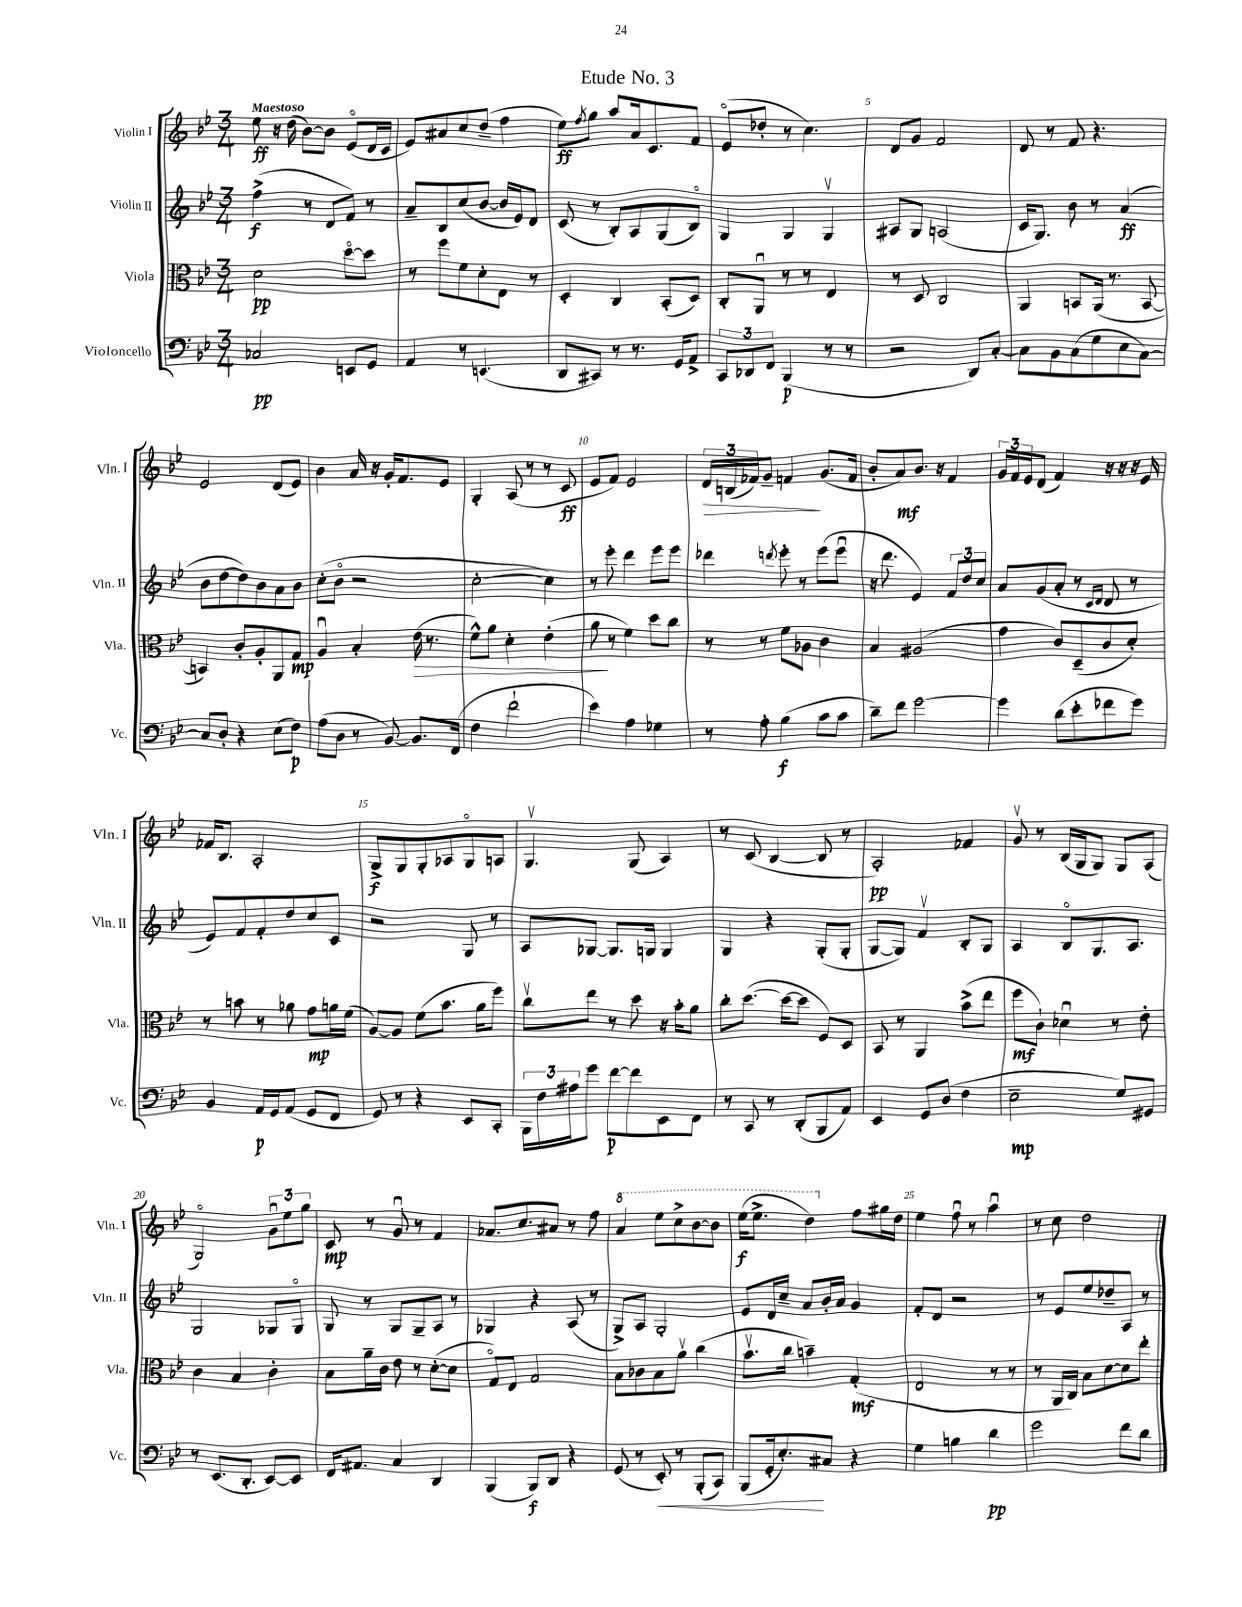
\header { title = "Etude No. 3" }
<<
\new StaffGroup <<
\new Staff = "s0" \with { instrumentName = "Violin I" shortInstrumentName = "Vln. I" } {
    \clef treble \key bes \major \numericTimeSignature \time 3/4 \tempo "Maestoso"
    ees''8\ff r16 d''16( bes'8~) bes'8 ees'8\flageolet( d'16 c'16 |
    ees'8) ais'8 c''8 d''8--( f''4 |
    ees''8\ff) \acciaccatura { f''8 } g''8 a''8 a'16 c'8. f'8 |
    ees'8\flageolet( des''8-. r8 c''4.) |
    d'8 g'8 f'2 |
    d'8 r8 f'8 r4. |
    ees'2 d'8( ees'8) |
    bes'4 a'16 r16 g'16-. f'8. ees'8 |
    g4-. a8( r8 r8 c'8\ff |
    ees'8 f'8) ees'2 |
    \tuplet 3/2 { d'16\> b16( fes'16) } g'8-- f'4\! g'8.( f'16 |
    bes'8-. a'8\mf) bes'8. r16 f'4 |
    \tuplet 3/2 { g'16 f'16 ees'16 } d'8( f'4) r16 r16 r16 ees'16 |
    fes'16 bes8. a2-. |
    g8->\f g8 g8-. aes8 g8\flageolet a8 |
    g4.\upbow g8( a4) |
    r8 c'8( bes4~ bes8 r8 |
    a2-.\pp) fes'4 |
    g'8\upbow r8 bes16( g16 g8) g8 a8( |
    g2\flageolet) \tuplet 3/2 { g'8\downbow ees''8 g''8 } |
    c'8\mp r8 g'8\downbow r8 f'4 |
    aes'8. c''8. ais'8 r8 f''8 |
    \ottava #1 a''4 ees'''8 c'''8-> bes''8~ bes''8 |
    ees'''16\f( ees'''8.-> d'''4) \ottava #0 f''8 gis''16 d''16 |
    ees''4 f''8\downbow r8 a''4\downbow |
    r8 c''8 d''2 \bar "|." |
}
\new Staff = "s1" \with { instrumentName = "Violin II" shortInstrumentName = "Vln. II" } {
    \clef treble \key bes \major \numericTimeSignature \time 3/4
    f''4->\f( r8 d'8 f'8) r8 |
    a'8-- bes8 c''8( bes'8~ bes'16 ees'16) d'8 |
    c'8( r8 bes8-.) a8 g8( bes8\flageolet) |
    g4 g4 g4\upbow |
    ais8 g8 a2( |
    c'16 g8.) bes'8 r8 a'4\ff( |
    bes'8 d''8~ d''8) bes'8 a'8 bes'8 |
    c''8-.( bes'8\flageolet r2 |
    c''2~-. c''4) |
    r8 ees'''8-. d'''4 ees'''8 ees'''8 |
    des'''4 \acciaccatura { d'''8 } ees'''8-. r8 ees'''8( ees'''8\downbow |
    r16 d'''8. ees'4) \tuplet 3/2 { f'8 d''8 c''8 } |
    a'8 g'8( a'8-. r8 \grace { c'16 d'16 } d'8 r8 |
    ees'8) f'8 f'8-. d''8 c''8 c'8 |
    r2 g8 r8 |
    a8 ges8~ ges8. g16 g4 |
    g4 r4 g8-.( g8-. |
    g8~ g8) f'4\upbow bes8-. g8 |
    a4 bes8\flageolet g8. a8. |
    g2 ges8 ges8\flageolet |
    g8 r8 g8 g8-- a8 r8 |
    ges4 r4 a8( r8 |
    g8->) a8 g2-. |
    ees'8 d'16 c''16-- a'8 bes'16-. a'16 g'4 |
    f'8-. d'8 r2 |
    r8 ees'8 ees''8 des''8-- a8 r8 \bar "|." |
}
\new Staff = "s2" \with { instrumentName = "Viola" shortInstrumentName = "Vla." } {
    \clef alto \key bes \major \numericTimeSignature \time 3/4
    d'2\pp d''8~\flageolet d''8 |
    r8 f''8 f'8 d'8-. ees8 r8 |
    d4-. c4 bes,8-.( d8) |
    c8-. a,8\downbow r8 r8 ees4 |
    r8 d8 c2 |
    a,4 b,8 a,16( r8. b,8~ |
    b,4) c'8-. a8-. a,8 g8\mp |
    a4\downbow bes4-. ees'16\>( r8. |
    f'8-^) a'8 d'4-. ees'4-.( |
    a'8\! r8 f'4) d''8 c''8 |
    r8 r8 f'8 aes8 c'4 |
    bes4 ais2( |
    g'4 c'8) d8--( c'8 d'8-.) |
    r8 b'8 r8 aes'8 g'8\mp a'16 f'16( |
    a8~) a8 f'8( bes'8. a'16 f''8) |
    c''8\upbow ees''8 r8 d''8 r16 bes'16-. a'8 |
    c''8-. d''8.~( d''16~ d''8 f8) d8 |
    bes,8 r8 a,4 bes'8->( ees''8 |
    f''8\mf c'8-!) des'4\downbow r8 ees'8-. |
    c'4 bes4 c'4-. |
    bes8 a'16-- c'16 ees'8 r8 d'8~-.( d'8 |
    g8\flageolet) ees8 g2 |
    bes8 ces'8 bes8 a'8\upbow c''4( |
    bes'8.\upbow c''16 b'4--) g4-.\mf( |
    ees2 r8 r8 |
    r8 a,16 c16) bes8 d'8~ d'8 ees''8-. \bar "|." |
}
\new Staff = "s3" \with { instrumentName = "Violoncello" shortInstrumentName = "Vc." } {
    \clef bass \key bes \major \numericTimeSignature \time 3/4
    ces2\pp e,8 g,8 |
    a,4 r8 e,4.( |
    d,8 cis,8) r8 r8. g,16 a,8-> |
    \tuplet 3/2 { c,8 des,8 f,8 } bes,,4\p( r8 r8 |
    r2 d,8) c8~-. |
    c8 bes,8 c8( g8 ees8 c8~) |
    c8 d8-. r4 ees8( f8\p) |
    a8( d8 r8 bes,8~) bes,8. f,16( |
    f4 f'2-! |
    ees'4) a4 ges4 |
    r8 a8-. bes4\f( c'8 c'8 |
    d'8--) f'8 g'2~ |
    g'4 d'8( ees'8-. fes'8 g'8) |
    bes,4 a,16\p g,16 a,8( g,8 f,8 |
    g,8) r8 r4 ees,8 c,8-. |
    \tuplet 3/2 { bes,,16 f16 ais16 } g'8 f'8~\p f'8 ees,8 f,8 |
    r8 c,8 r8 d,8-.( bes,,8 a,8) |
    ees,4 g,8 d8( f4 |
    ees2--\mp g8) gis,8 |
    r8 ees,8.( d,8.-. ees,8~) ees,8 |
    f,16 ais,8. c4 d,4 |
    bes,,4( bes,,8\f) d,8 r4 |
    g,8( r8 ees,8-.\<) r8 bes,,8-.( c,8) |
    bes,,8( g,16-. ees8.-.\!) cis8 r4 |
    g4 b4 d'4\pp |
    g'2 f'8 d'8 \bar "|." |
}
>>
>>
\layout { \context { \Score \override BarNumber.break-visibility = ##(#f #t #t) barNumberVisibility = #(every-nth-bar-number-visible 5) } }
